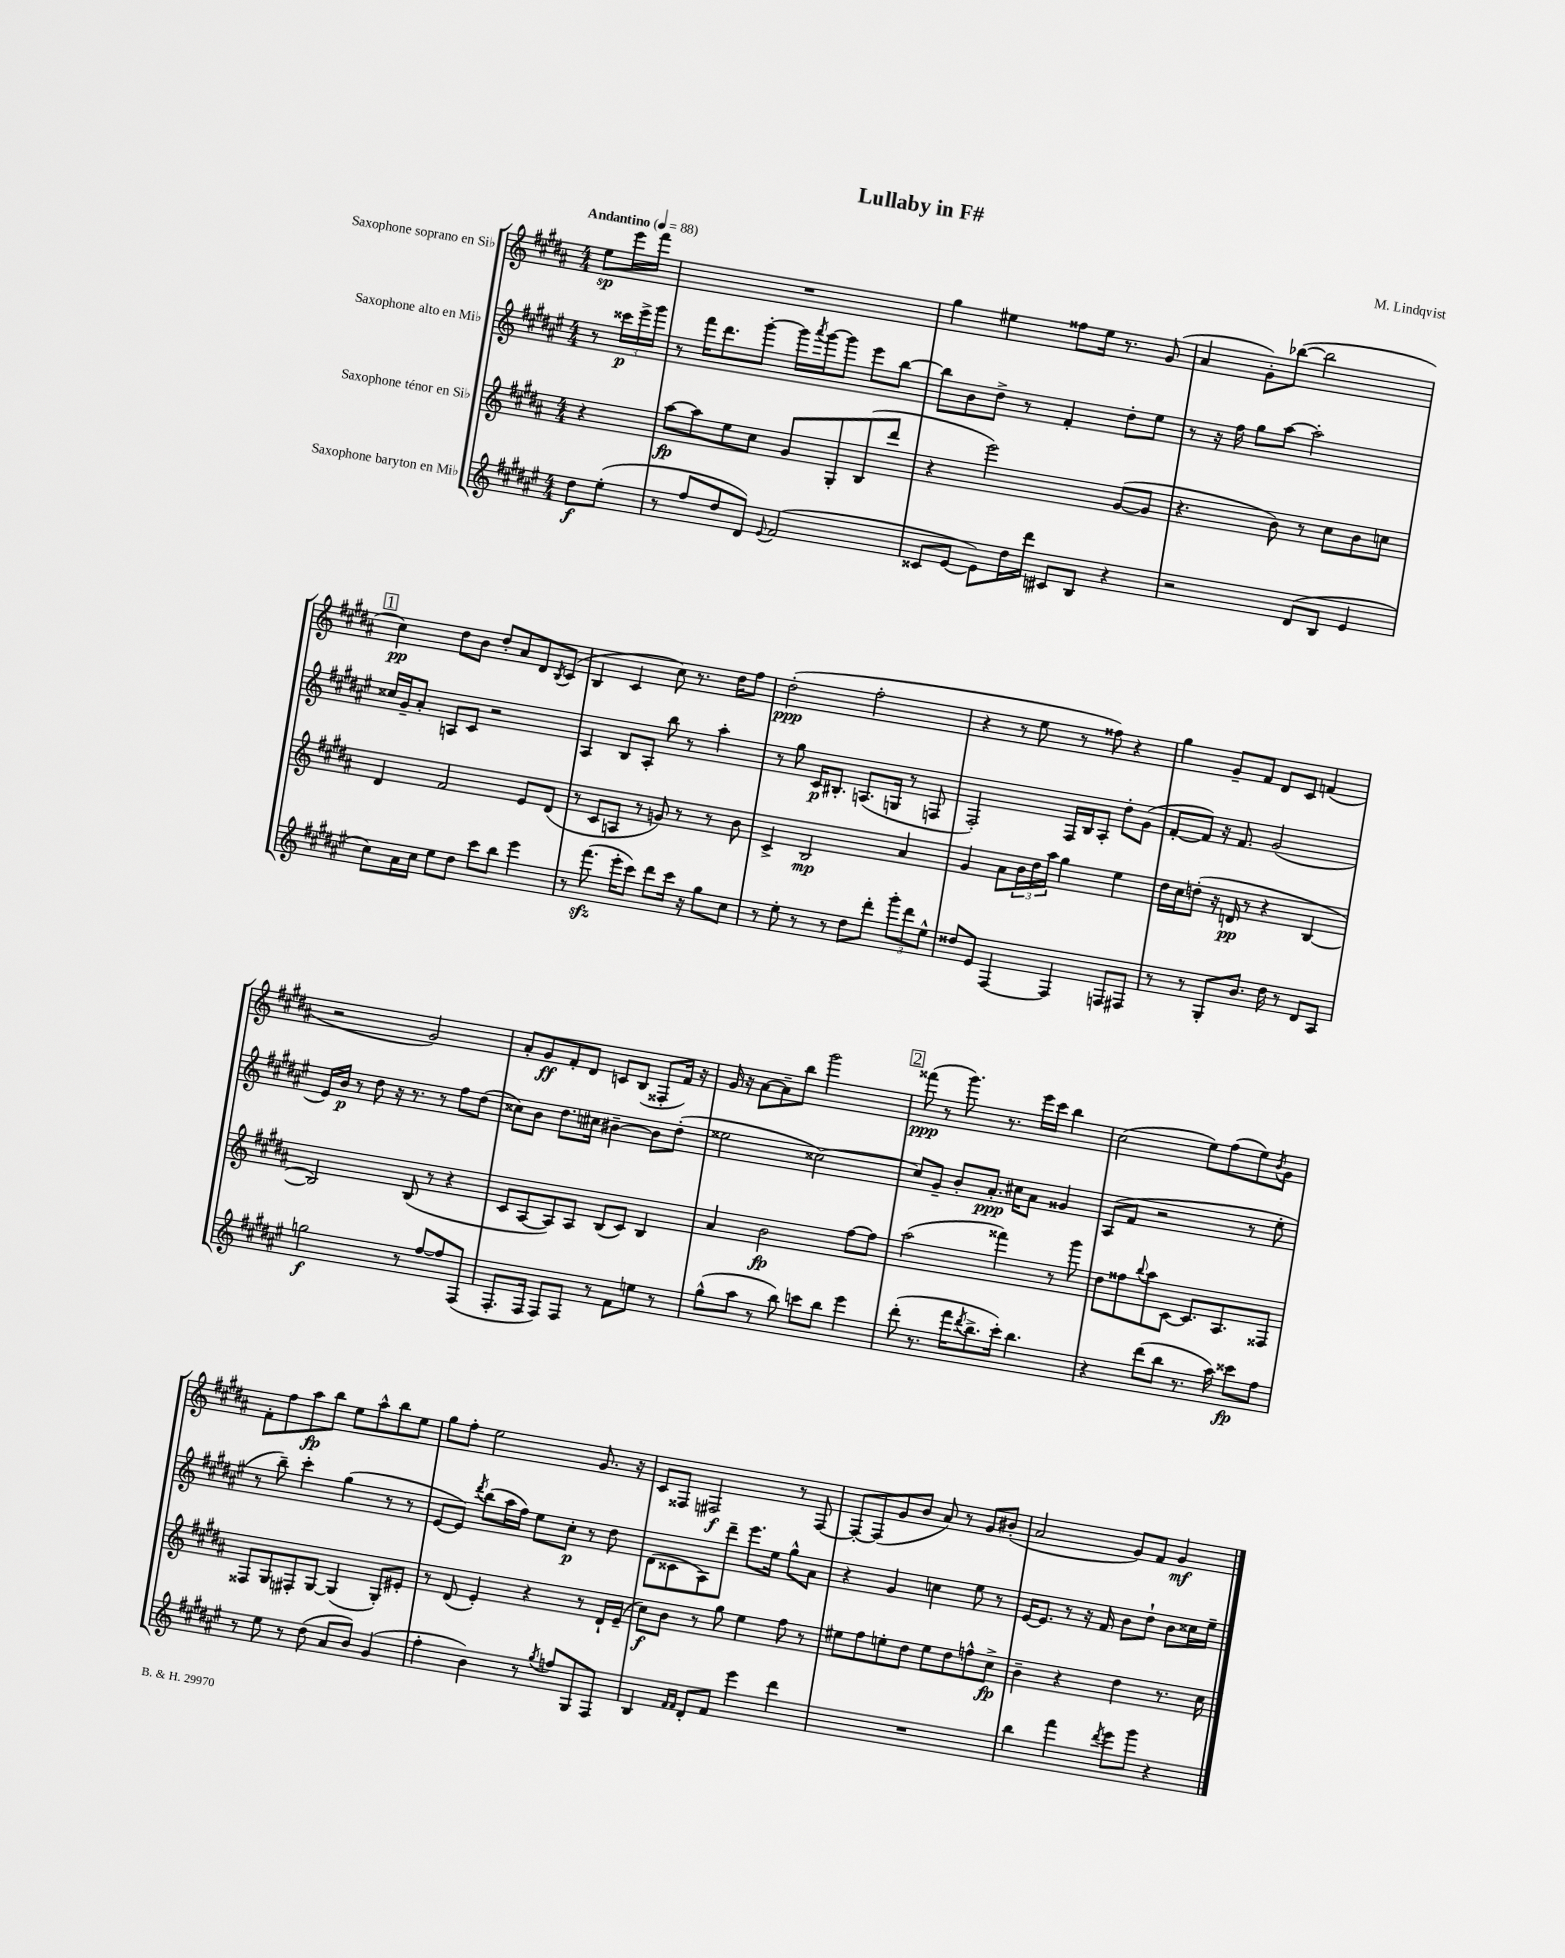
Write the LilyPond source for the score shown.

\header { title = "Lullaby in F#" composer = "M. Lindqvist" }
<<
\new StaffGroup <<
\new Staff = "s0" \with { instrumentName = "Saxophone soprano en Sib" } {
    \clef treble \key b \major \numericTimeSignature \time 4/4 \partial 4 \tempo "Andantino" 4 = 88
    e''8\sp e'''16 fis'''16 |
    R1 |
    gis''4 eis''4 fisis''8 eis''16 r8. gis'8( |
    ais'4 gis'8-.) bes''8~( bes''2 |
    \mark \markup { \box "1" } cis''4\pp) dis''8 b'8 dis''8-. ais'8 dis'8 \acciaccatura { b8 } cis'8( |
    b4 cis'4 cis''8) r8. dis''16 fis''8 |
    dis''2-.\ppp( fis''2-. |
    r4 r8 e''8 r8 fisis''8) r4 |
    gis''4 gis'8-- fis'8 dis'8 cis'8 f'4( |
    r2 gis'2) |
    ais'8-. gis'8\ff fis'8-. dis'8 c'8 b8( fisis8-. fis'16) r16 |
    gis'16 r16 ais'8~ ais'8-- b''8 gis'''2 |
    \mark \markup { \box "2" } fisis'''8\ppp( r8 gis'''8.) r8. e'''16 cis'''16 b''4 |
    cis''2( e''8) fis''8( e''8) \acciaccatura { b'8 } gis'8 |
    fis'8-. fis''8 ais''8\fp b''8 e''8 ais''8-^ b''8 e''8 |
    gis''8 fis''8-. e''2 gis'8. r16 |
    cis'8 fisis8 fis2\f r8 fis8~ |
    fis8~-. fis8( gis'8 b'8 ais'8) r8 gis'8 bis'8-.( |
    ais'2 gis'8) fis'8 gis'4\mf \bar "|." |
}
\new Staff = "s1" \with { instrumentName = "Saxophone alto en Mib" } {
    \clef treble \key fis \major \numericTimeSignature \time 4/4 \partial 4
    r8 \tuplet 3/2 { cisis'''16\p eis'''16-> gis'''16 } |
    r8 fis'''16 dis'''8. gis'''8~-. gis'''16 \acciaccatura { ais'''8 } gis'''16~ gis'''8 eis'''8 b''8~ |
    b''8 b'8 dis''8-> r8 fis'4-. dis''8-. eis''8 |
    r8 r16 fis''16 gis''8 ais''8~ ais''2-. |
    \mark \markup { \box "1" } cisis''16 gis'16-- ais'8-. a8 cis'8 r2 |
    ais4 b8 ais8-. b''8 r8 ais''4-. |
    r8 gis''8 cis'16\p bis8.-. a8.( g16 r8 f8 |
    fis2-.) fis16 b16 ais8-. dis''8-. gis'8( |
    fis'8~-. fis'8) r16 fis'8. gis'2( |
    eis'16) b'16\p r8 dis''8 r16 r8. r8 fis''8 dis''8( |
    cisis''8) b'8 dis''8. cis''16 bis'4~-- bis'8 dis''8-.( |
    eisis''2 cisis''2~) |
    \mark \markup { \box "2" } cisis''8 gis'8-- b'8-. ais'8.-.\ppp cis''16 ais'8 gisis'4 |
    ais8( fis'8 r2 r8 eis''8-. |
    r8 b''8--) cis'''4-. gis''4( r8 r8 |
    eis'8~ eis'8) \acciaccatura { dis'''8 } b''8( ais''16 fis''16) eis''8 cis''8-.\p r8 dis''8 |
    dis'8( cisis'8 ais8) dis'''8-- eis'''8. eis''16 gis''8-^ ais'8 |
    r4 gis'4 c''4 eis''8 r8 |
    eis'16~ eis'8. r8 r16 fis'16 b'8 dis''8-! b'8 cisis''16 eis''16-- \bar "|." |
}
\new Staff = "s2" \with { instrumentName = "Saxophone ténor en Sib" } {
    \clef treble \key b \major \numericTimeSignature \time 4/4 \partial 4
    r4 |
    ais''8~\fp ais''8 e''8 cis''8 gis'8 gis8-. b8( dis'''8 |
    r4 e'''2) gis'8~( gis'8 |
    r4. b'8) r8 cis''8 b'8 c''8 |
    \mark \markup { \box "1" } dis'4 fis'2 e'8 dis'8( |
    r8 cis'8 a8 r8 g'8) r8 r8 b'8 |
    cis'4-> b2\mp ais'4 |
    gis'4 ais'8 \tuplet 3/2 { b'16 dis''16 ais''16 } gis''4 e''4 |
    dis''16 cis''16 d''8-.( r16 d'16\pp r8 r4 b4~ |
    b2) b8( r8 r4 |
    cis'8 ais8~ ais8) ais8 b8( cis'8) b4 |
    ais'4 b'2\fp fis''8~ fis''8 |
    \mark \markup { \box "2" } ais''2( fisis'''4) r8 gis'''8 |
    dis''8 fisis''8 \appoggiatura { b''8 } ais''8 cis'8~ cis'8. ais8. fisis8 |
    fisis8 gis8 fis8-. gis8~ gis4( gis8-.) eis'8-. |
    r8 dis'8( e'4-.) r4 r8 dis'16-! e'16--( |
    cis''8\f) b'8 r8 gis''8 e''4 fis''8 r8 |
    eis''8 fis''8 e''8-. dis''8 e''8 dis''8 f''8-^ cis''8->\fp |
    b'4-- r4 dis''4 r8. cis''16 \bar "|." |
}
\new Staff = "s3" \with { instrumentName = "Saxophone baryton en Mib" } {
    \clef treble \key fis \major \numericTimeSignature \time 4/4 \partial 4
    dis''8\f eis''8-.( |
    r8 fis''8 dis''8 dis'8) \appoggiatura { eis'8 } fis'2( |
    cisis'8 eis'8~ eis'8) dis''16 dis'''16 cis'8 b8 r4 |
    r2 dis'8( b8 eis'4 |
    \mark \markup { \box "1" } cis''8) ais'16 cis''16 eis''8 dis''8 cis'''8 b''8 eis'''4 |
    r8 fis'''8.\sfz( eis'''16-. cis'''8) dis'''8 cis'''16 r16 gis''8 cis''8 |
    r8 eis''8-. r8 r8 dis''8 dis'''8-. \tuplet 3/2 { gis'''8-. dis'''8 eis''8-^ } |
    disis''8 eis'8 fis4~ fis4 f8 fis8 |
    r8 r8 gis8-. b'8. dis''16 r8 dis'8 ais8 |
    g''2\f r8 fis''8~ fis''8 fis8( |
    fis8.-. fis16 fis8) fis8 r8 fis'8 e''8 r8 |
    gis''8-^( ais''8 r8 b''8) c'''8 b''8 eis'''4 |
    \mark \markup { \box "2" } dis'''8-.( r8. fis'''16 \acciaccatura { dis'''8 } b''8.-> cis'''16-.) b''4. |
    r4 dis'''8( b''8 r8. ais''16) cisis'''8\fp fis''8 |
    r8 eis''8 r8 dis''8( ais'8 b'8) gis'4( |
    fis''4-. b'4) r8 \acciaccatura { gis''8 } f''8 gis8 fis8 |
    b4 \grace { fis'16 fis'16 } dis'8-. fis'8 eis'''4 dis'''4 |
    R1 |
    b''4 fis'''4 \acciaccatura { dis'''8 } eis'''8 gis'''8 r4 \bar "|." |
}
>>
>>
\layout { \context { \Score \remove "Bar_number_engraver" } }
